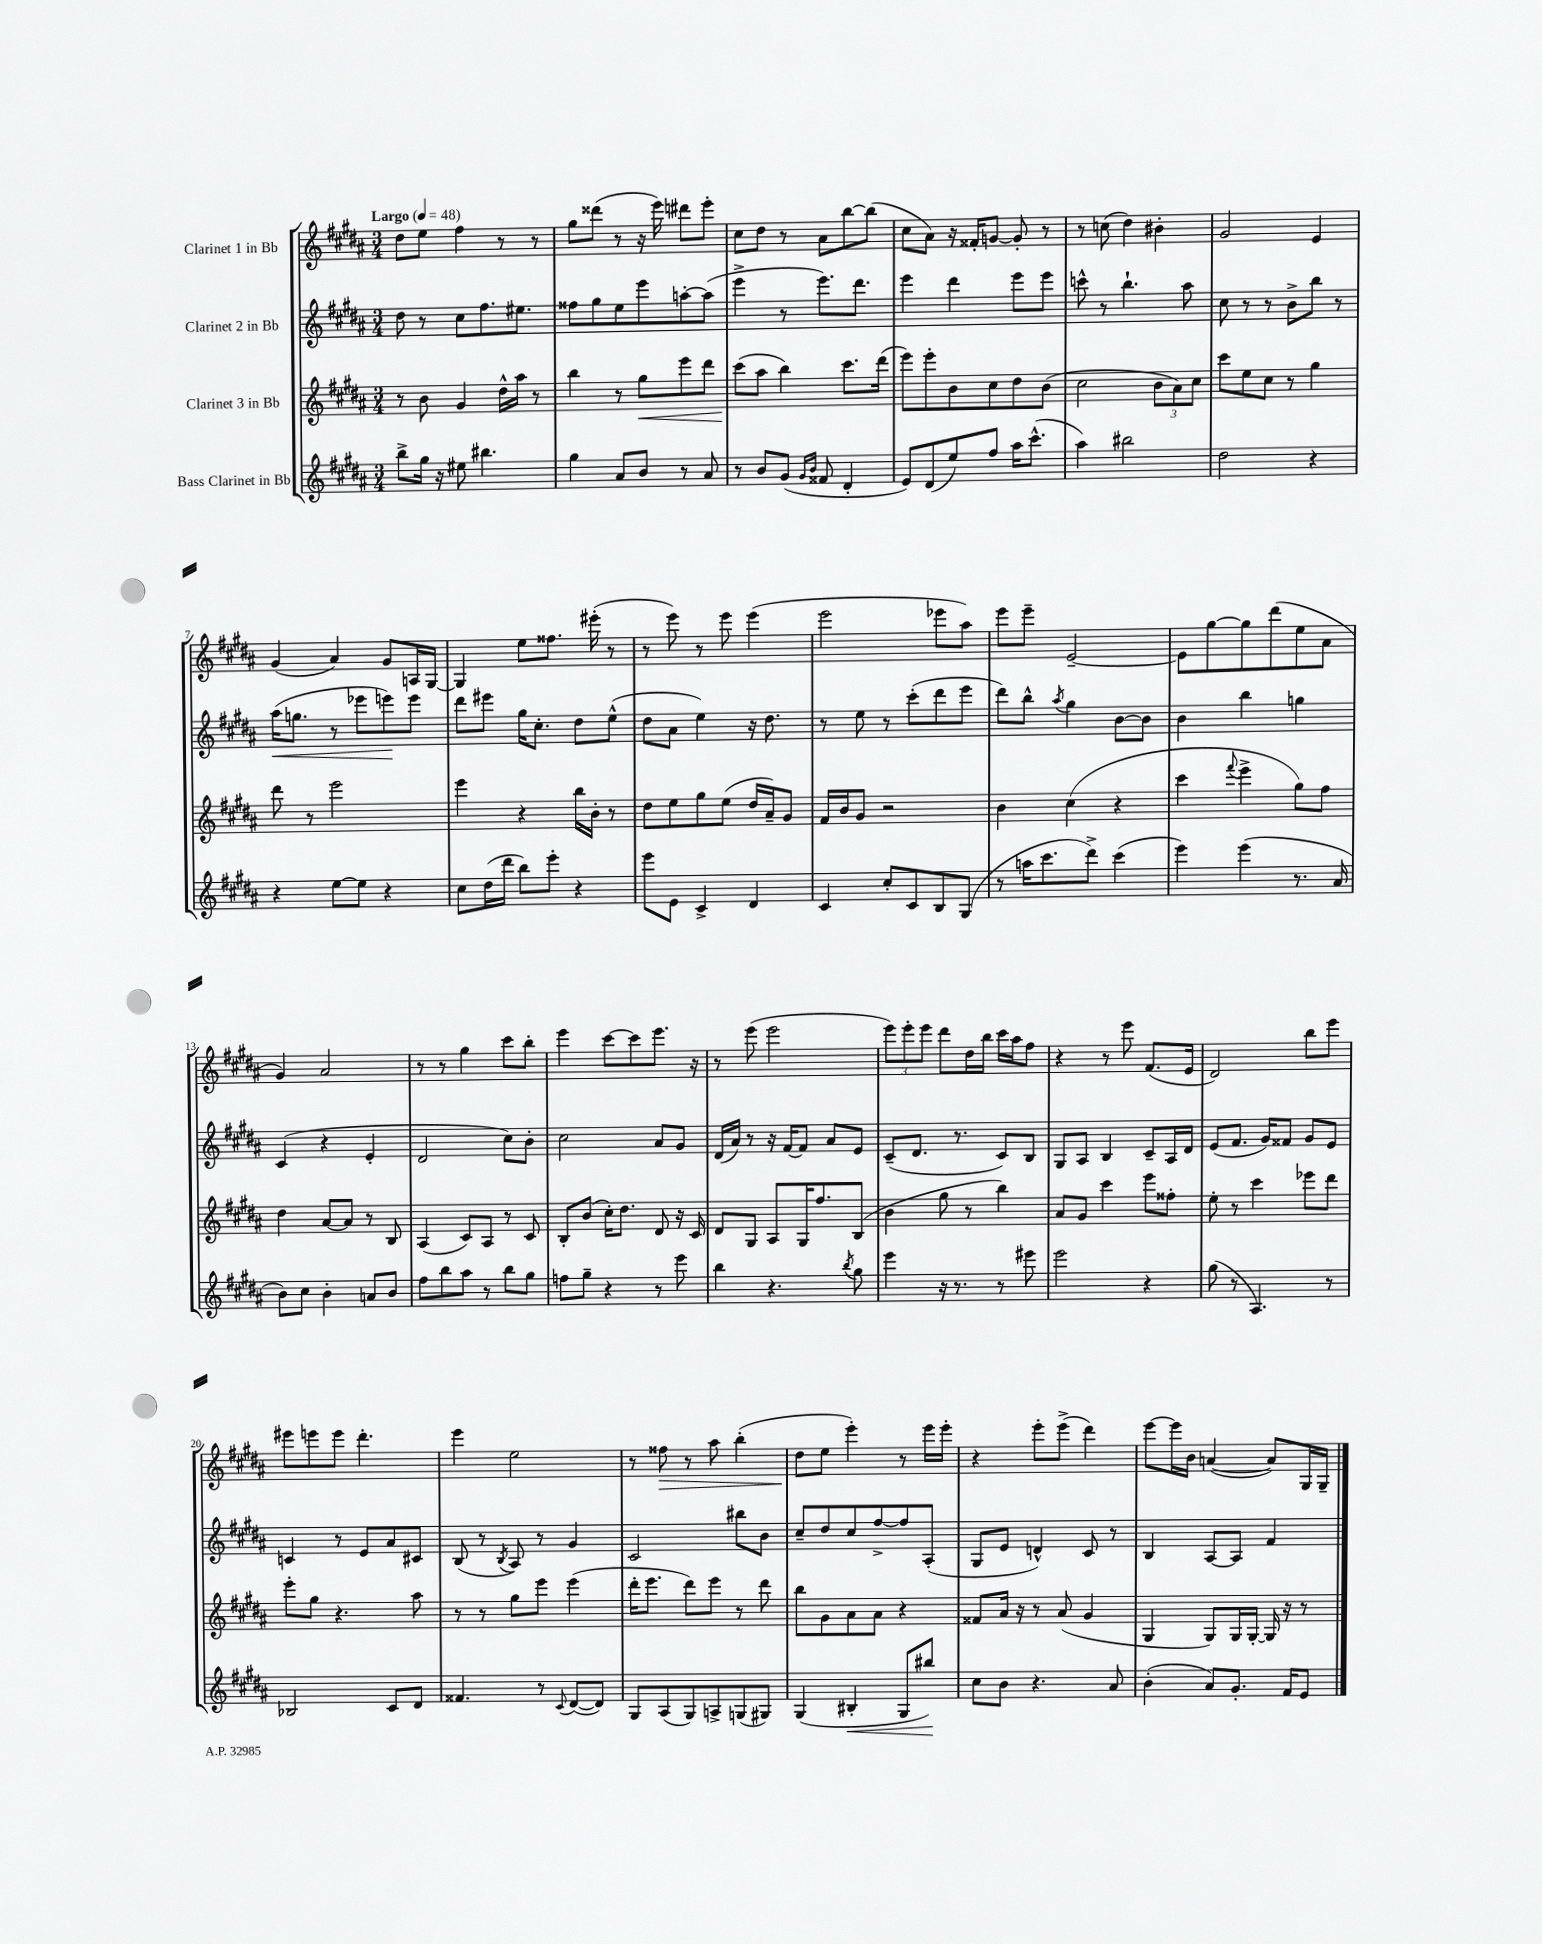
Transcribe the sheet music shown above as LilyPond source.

<<
\new StaffGroup <<
\new Staff = "s0" \with { instrumentName = "Clarinet 1 in Bb" } {
    \clef treble \key b \major \numericTimeSignature \time 3/4 \tempo "Largo" 4 = 48
    dis''8 e''8 fis''4 r8 r8 |
    gis''8 disis'''8( r8 r16 e'''16) dis'''8 e'''8-. |
    cis''8 dis''8 r8 ais'8 b''8~ b''8( |
    cis''8 ais'8) r16 fisis'16-. g'8~ g'8-. r8 |
    r8 c''8( dis''4) bis'4-. |
    gis'2 e'4 |
    gis'4( ais'4) gis'8 a16 gis16~ |
    gis4 e''8 fisis''8. eis'''16-.( r8 |
    r8 e'''8) r8 e'''8 e'''4( |
    e'''2 ees'''8 ais''8) |
    e'''8 e'''8-- e'2~-- |
    e'8 gis''8~ gis''8 dis'''8( e''8 ais'8 |
    gis'4) ais'2 |
    r8 r8 gis''4 cis'''8 b''8-. |
    e'''4 cis'''8~ cis'''8 e'''8. r16 |
    r8 e'''8( e'''2 |
    \tuplet 3/2 { e'''8) e'''8-. e'''8 } dis'''8 dis''16 b''16 cis'''16 ais''16 fis''8 |
    r4 r8 e'''8 fis'8.( e'16 |
    dis'2) b''8 e'''8 |
    eis'''8 e'''8 e'''8 dis'''4.-. |
    e'''4 e''2 |
    r8 fisis''8\> r8 ais''8 b''4-.( |
    dis''8\! e''8 e'''4-.) r8 e'''16 e'''16-. |
    r4 e'''8-. e'''8->( dis'''4) |
    e'''8~ e'''16 b'16 a'4~( a'8) gis16 gis16-- \bar "|." |
}
\new Staff = "s1" \with { instrumentName = "Clarinet 2 in Bb" } {
    \clef treble \key b \major \numericTimeSignature \time 3/4
    dis''8 r8 cis''8 fis''8. eis''8. |
    fisis''8 gis''8 e''8 e'''8 a''8~-. a''8( |
    e'''4-> r8 e'''8.) dis'''8. |
    e'''4 dis'''4 e'''8 e'''8 |
    c'''8-^ r8 b''4.-! ais''8 |
    cis''8 r8 r8 b'8-> b''8 r8 |
    ais''16\<( g''8. r8 ees'''8 e'''8\!) e'''8 |
    dis'''8 eis'''8 gis''16 cis''8.-. dis''8 e''8-^( |
    dis''8 ais'8 e''4) r16 dis''8. |
    r8 e''8 r8 cis'''8-.( dis'''8 e'''8 |
    dis'''8) b''8-^ \acciaccatura { ais''8 } gis''4 b'8~ b'8 |
    b'4 b''4 g''4 |
    cis'4( r4 e'4-. |
    dis'2 cis''8) b'8-. |
    cis''2 ais'8 gis'8 |
    dis'16( ais'16) r8 r16 fis'16~ fis'8 ais'8 e'8 |
    cis'8--( dis'8. r8. cis'8) b8 |
    gis8 ais8 b4 cis'8-- ais16 dis'16 |
    e'8( fis'8. gis'16) fisis'8 gis'8 e'8 |
    c'4 r8 e'8 ais'8 cis'8 |
    b8( r8 \acciaccatura { b8 } ais8) r8 gis'4 |
    cis'2 bis''8 b'8 |
    cis''8-- dis''8 cis''8 fis''8~-> fis''8 ais8-.( |
    gis8 e'8 d'4-^) cis'8 r8 |
    b4 ais8~ ais8 fis'4 \bar "|." |
}
\new Staff = "s2" \with { instrumentName = "Clarinet 3 in Bb" } {
    \clef treble \key b \major \numericTimeSignature \time 3/4
    r8 b'8 gis'4 dis''16-^ ais''16 r8 |
    b''4 r8 gis''8\< e'''8 dis'''8 |
    cis'''8\!( ais''8 b''4) cis'''8. dis'''16( |
    e'''8) e'''8-. b'8 cis''8 dis''8 b'8( |
    cis''2 \tuplet 3/2 { b'8 ais'8) cis''8 } |
    cis'''8 e''8 cis''8 r8 gis''4 |
    dis'''8 r8 e'''2 |
    e'''4 r4 b''16 b'16-. r8 |
    dis''8 e''8 gis''8 e''8( dis''16 ais'16--) gis'8 |
    fis'16 b'16 gis'8 r2 |
    b'4 cis''4( r4 |
    cis'''4 \appoggiatura { fis'''8 } e'''4-> gis''8) fis''8 |
    dis''4 ais'8~ ais'8 r8 b8 |
    ais4( cis'8) ais8 r8 cis'8 |
    b8-. b'8( cis''16-.) dis''8. dis'8 r16 cis'16 |
    dis'8 gis8 ais8 gis16 fis''8. b8( |
    b'4 gis''8 r8 b''4) |
    ais'8 gis'8 cis'''4 e'''8 fisis''8-. |
    e''8-. r8 cis'''4 ees'''8 dis'''8 |
    e'''8-. gis''8 r4. ais''8 |
    r8 r8 gis''8 e'''8 e'''4( |
    dis'''16-. e'''8. dis'''8) e'''8 r8 dis'''8 |
    b''8 gis'8 ais'8 ais'8 r4 |
    fisis'8 ais'16 r16 r8 ais'8( gis'4 |
    gis4 gis8) gis16 gis16~-. gis16 r16 r8 \bar "|." |
}
\new Staff = "s3" \with { instrumentName = "Bass Clarinet in Bb" } {
    \clef treble \key b \major \numericTimeSignature \time 3/4
    b''8-> gis''16 r16 eis''8 bis''4. |
    gis''4 ais'8 b'8 r8 ais'8 |
    r8 b'8 gis'8( \grace { gis'16 b'16 } fisis'8 dis'4-. |
    e'8) dis'8( e''8) fis''8 ais''16 cis'''8.-^( |
    ais''4) bis''2 |
    dis''2 r4 |
    r4 e''8~ e''8 r4 |
    cis''8 dis''16( dis'''16 b''8) e'''8-. r4 |
    e'''8 e'8 cis'4-> dis'4 |
    cis'4 cis''8-. cis'8 b8 gis8( |
    r8 a''16 cis'''8. dis'''8->) cis'''4( |
    e'''4) e'''4( r8. ais'16 |
    b'8) cis''8 b'4-. a'8 b'8 |
    fis''8 b''8 ais''8 r8 b''8 gis''8 |
    f''8 gis''8-- r4 r8 e'''8 |
    b''4 r4. \acciaccatura { b''8 } gis''8 |
    e'''4 r16 r8. r8 eis'''8 |
    e'''2 r4 |
    gis''8( r8 ais4.) r8 |
    bes2 cis'8 dis'8 |
    fisis'4. r8 \appoggiatura { cis'8 } dis'8~( dis'8) |
    gis8 ais8( gis8) a8-> g8( gis8) |
    gis4( bis4-.\< gis8 bis''8\!) |
    cis''8 b'8 r4. ais'8 |
    b'4-.( ais'8) gis'8.-. fis'16 e'8 \bar "|." |
}
>>
>>
